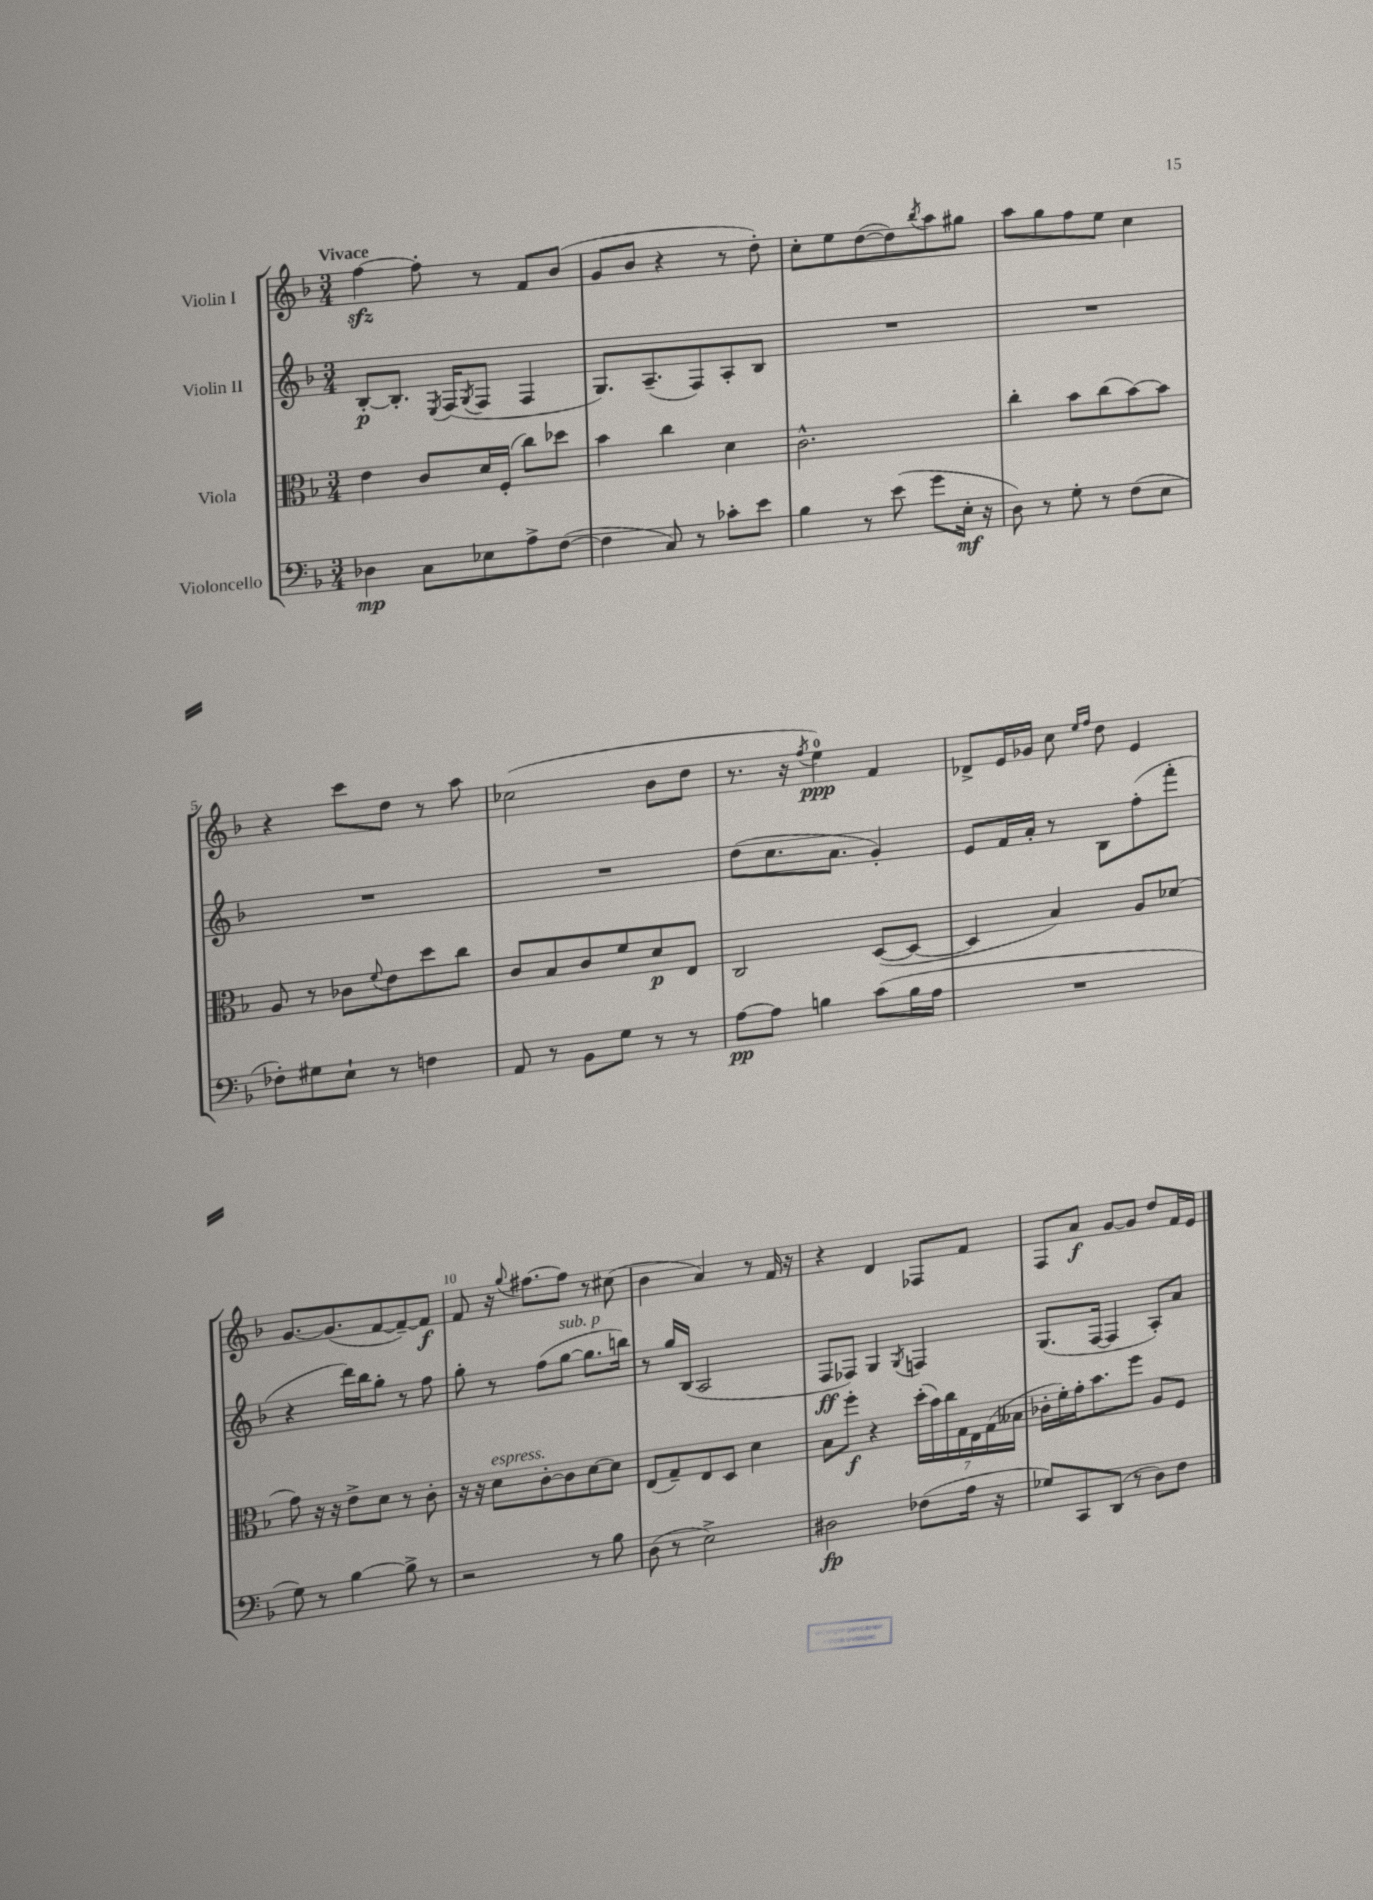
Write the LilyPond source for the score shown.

<<
\new StaffGroup <<
\new Staff = "s0" \with { instrumentName = "Violin I" } {
    \clef treble \key f \major \numericTimeSignature \time 3/4 \tempo "Vivace"
    f''4~\sfz f''8-. r8 f'8 bes'8( |
    g'8 bes'8 r4 r8 d''8-.) |
    c''8-. e''8 d''8~( d''8) \acciaccatura { bes''8 } a''8 gis''8 |
    a''8 g''8 f''8 e''8 c''4 |
    r4 c'''8 d''8 r8 a''8 |
    ces''2( bes'8 d''8 |
    r8. r16 \acciaccatura { f''8 } e''4-0\ppp) f'4 |
    des'8-> e'16 ges'16 c''8 \grace { e''16 f''16 } d''8 e'4 |
    g'8.~ g'8.( f'8~ f'8~--) f'8\f |
    f'8 r16 \appoggiatura { g''8 } fis''8.~ fis''8 r8 cis''8( |
    bes'4 a'4) r8 f'16 r16 |
    r4 d'4 fes8 f'8 |
    f8 a'8\f g'8~ g'8 d''8 f'16 e'16 \bar "|." |
}
\new Staff = "s1" \with { instrumentName = "Violin II" } {
    \clef treble \key f \major \numericTimeSignature \time 3/4
    bes8~-.\p bes8.-. \acciaccatura { e8 } f16( \acciaccatura { g8 } f8 f4 |
    g8.) a8.--( f8) a8-. bes8 |
    R2. |
    R2. |
    R2. |
    R2. |
    d''8( c''8. a'8. g'4-.) |
    e'8 f'16 a'16-. r8 bes8 f''8-.( f'''8-. |
    r4 d'''16) bes''16 g''8-. r8 f''8 |
    g''8-. r8 f''8( g''8~^\markup { \italic "sub. p" } g''8. b''16) |
    r8 g''16 bes16( a2 |
    f8\ff fes8) g4 \acciaccatura { g8 } f4 |
    g8.( f16~ f4 a8-.) a'8 \bar "|." |
}
\new Staff = "s2" \with { instrumentName = "Viola" } {
    \clef alto \key f \major \numericTimeSignature \time 3/4
    e'4 c'8 d'16 f16-.( c''8) des''8 |
    bes'4 c''4 d'4 |
    c'2.-^ |
    c''4-. bes'8 c''8( bes'8~) bes'8 |
    a8 r8 ces'8 \appoggiatura { f'8 } e'8 d''8 c''8 |
    c'8 bes8 c'8 f'8 d'8\p e8 |
    c2 d8~( d8~ |
    d4 bes4) a8 des'8( |
    g'8) r16 r16 e'8-> d'8 r8 c'8-. |
    r16 r16 d'8^\markup { \italic "espress." } c'8~-. c'8 d'8~ d'8 |
    e8( g8--) e8 d8 d'4 |
    bes8 f''8-.\f r4 \tuplet 7/4 { d''16-.( bes'16) c''16 g16 e16 g16( beses16 } |
    ces'16-. f'16-.) g'16-. bes'8. f''8 a8 f8 \bar "|." |
}
\new Staff = "s3" \with { instrumentName = "Violoncello" } {
    \clef bass \key f \major \numericTimeSignature \time 3/4
    des4\mp c8 ees8 a8-> f8~( |
    f4 c8) r8 ces'8-. e'8 |
    bes4 r8 e'8( g'8 e16-.\mf r16 |
    d8) r8 g8-. r8 f8( e8 |
    fes8-.) gis8 e8-! r8 f4 |
    a,8 r8 bes,8 g8 r8 r8 |
    a8~\pp a8 b4 c'8( b16 a16 |
    R2. |
    g8) r8 bes4~ bes8-> r8 |
    r2 r8 bes8 |
    d8( r8 e2->) |
    dis2\fp fes8( a16 r16 |
    ges8) c,8 d,8( r8 d8) f8 \bar "|." |
}
>>
>>
\layout { \context { \Score \override BarNumber.break-visibility = ##(#f #t #t) barNumberVisibility = #(every-nth-bar-number-visible 5) } }
